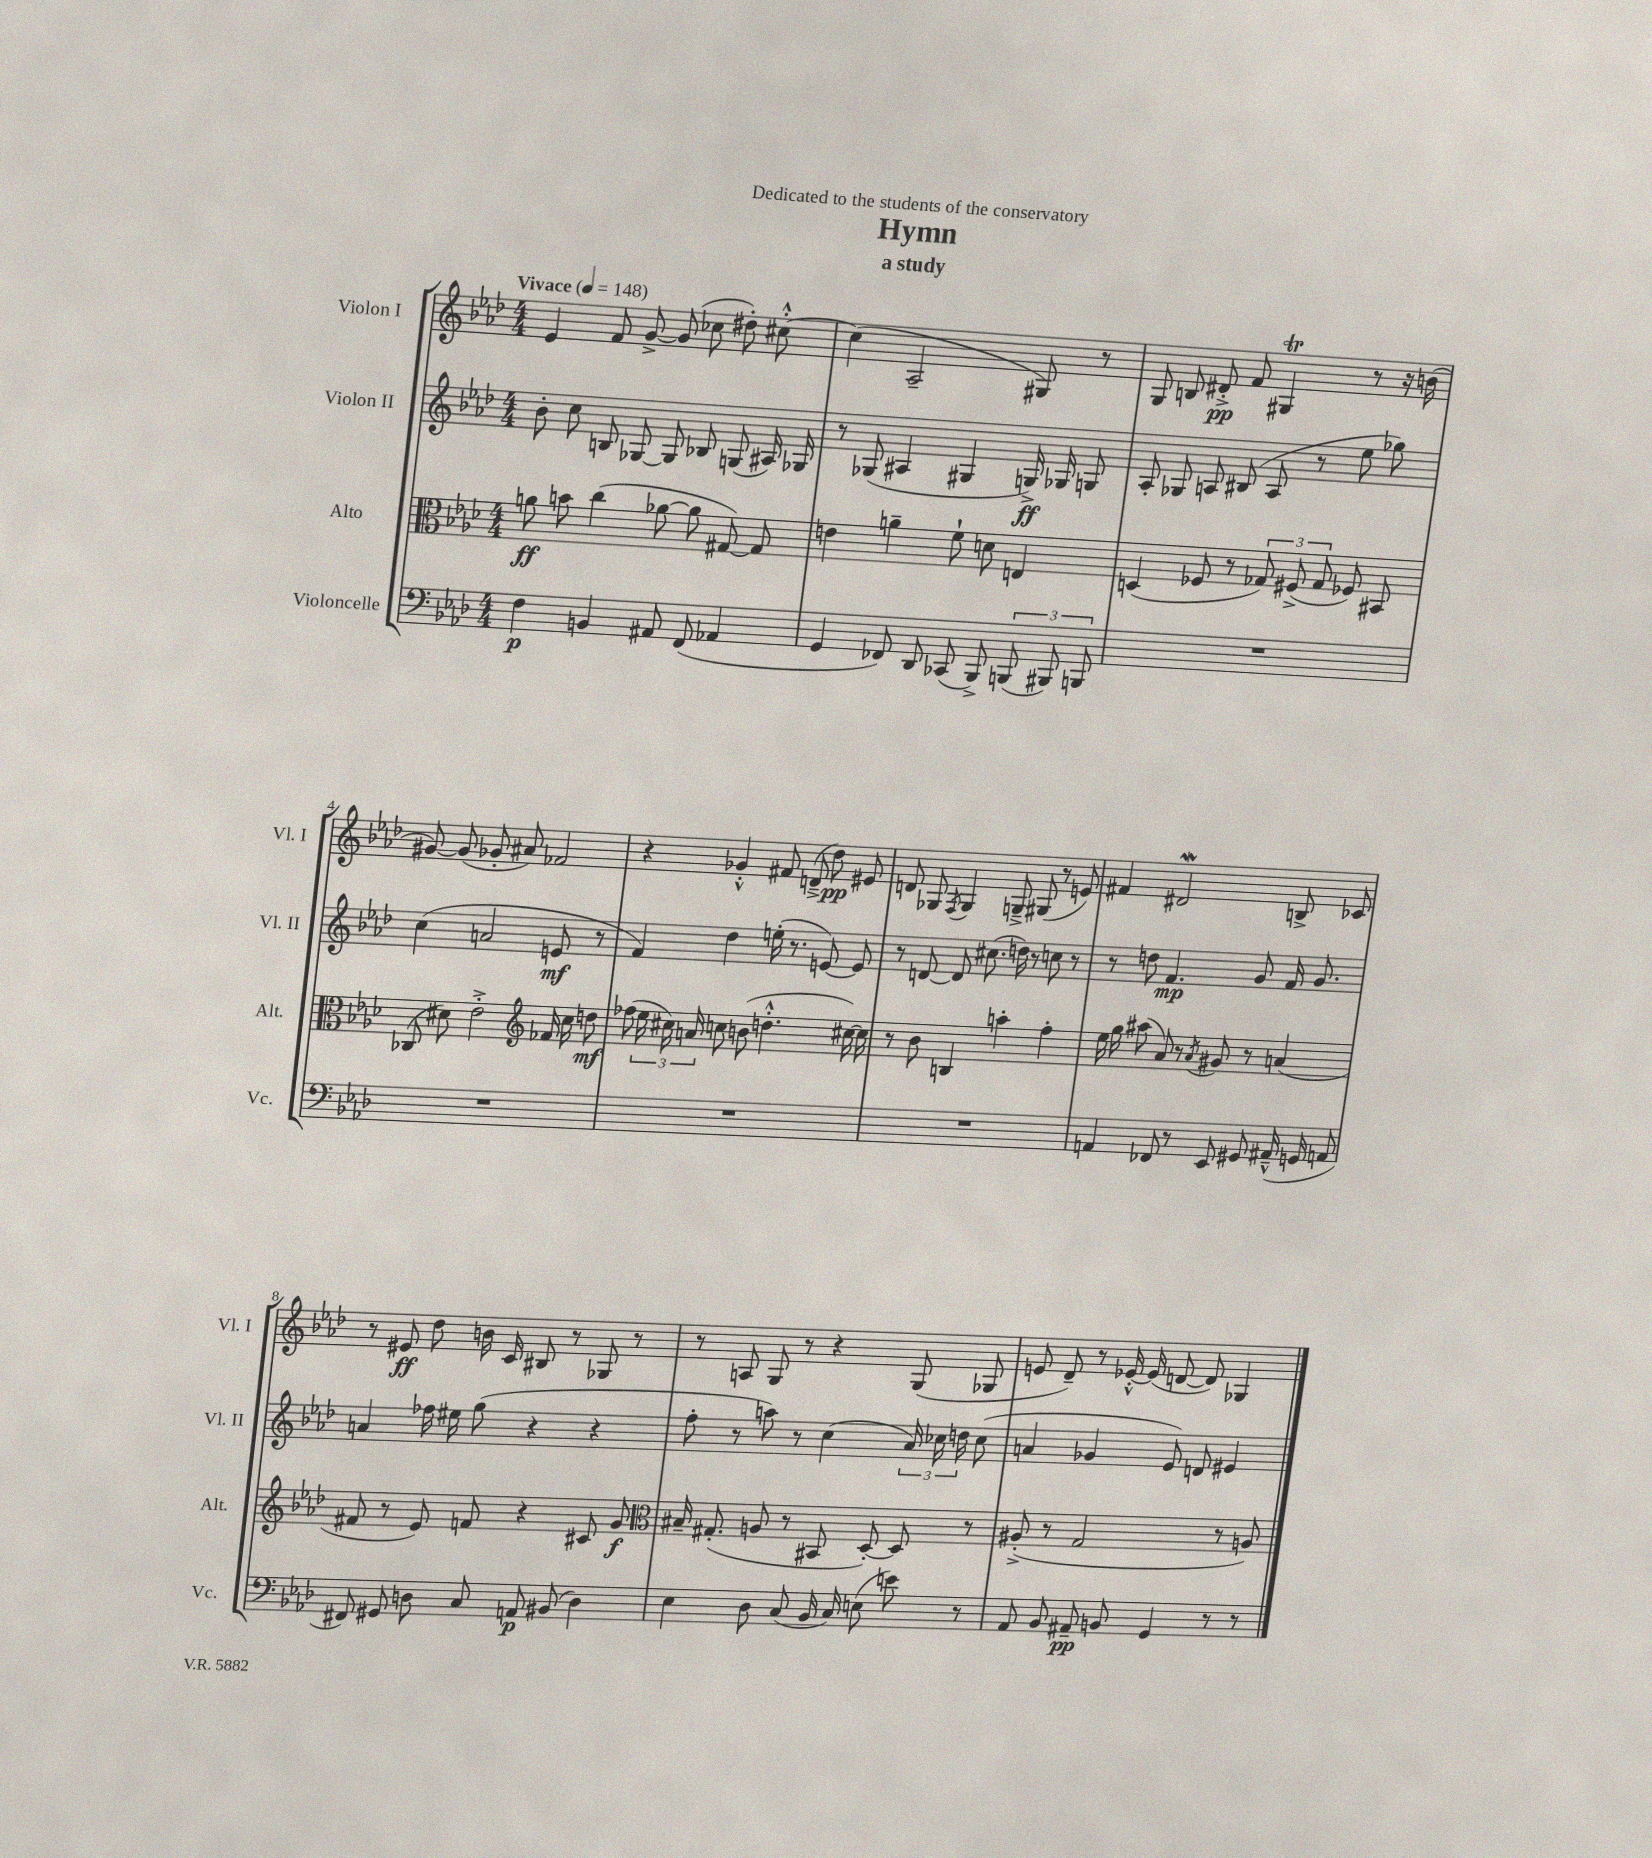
\header { title = "Hymn" subtitle = "a study" dedication = "Dedicated to the students of the conservatory" }
<<
\new StaffGroup <<
\new Staff = "s0" \with { instrumentName = "Violon I" shortInstrumentName = "Vl. I" } {
    \clef treble \key aes \major \numericTimeSignature \time 4/4 \tempo "Vivace" 4 = 148
    \autoBeamOff ees'4 f'8 g'8~-> g'8( ces''8 dis''8-.) cis''8~-.-^ |
    cis''4( aes2-- gis8) r8 |
    g8 b8 dis'8-.->\pp f'8 gis4\trill r8 r16 b'16( |
    gis'8~) gis'8( ges'8-. ais'8) fes'2 |
    r4 ges'4-.-^ fis'8 d'8--->( des''8\pp) eis'8 |
    d'8 ges8 \acciaccatura { f8 } ges4 g8---> gis8( r8 e'8) |
    fis'4 dis'2\mordent b8-> ces'8 |
    r8 eis'8\ff des''8 b'16 c'16 bis8 r8 ges8 r8 |
    r8 a8 g8 r8 r4 g8( ges8 |
    e'8 des'8--) r8 ees'16~-.-^ ees'16( d'8~ d'8) ges4 \bar "|." |
}
\new Staff = "s1" \with { instrumentName = "Violon II" shortInstrumentName = "Vl. II" } {
    \clef treble \key aes \major \numericTimeSignature \time 4/4
    \autoBeamOff bes'8-. c''8 b8 ges8~ ges8 bes8 g8( ais16) ges16 |
    r8 ges8( ais4 gis4 g16->\ff) ges16 g8 |
    aes8-. ges8 a8 bis8( a8 r8 ees''8 ges''8) |
    c''4( a'2 e'8\mf r8 |
    f'4) des''4 e''16-.( r8. e'8~) e'8 |
    r8 d'8~ d'8 cis''8.( d''16) r8 c''8 r8 |
    r8 d''8 f'4.\mp g'8 f'16 g'8. |
    a'4 fes''16 eis''16 g''8( r4 r4 |
    f''8-. r8 a''8) r8 c''4( \tuplet 3/2 { aes'16) ces''16 d''16 } ces''8( |
    a'4 ges'4 ees'8) d'8 eis'4 \bar "|." |
}
\new Staff = "s2" \with { instrumentName = "Alto" shortInstrumentName = "Alt." } {
    \clef alto \key aes \major \numericTimeSignature \time 4/4
    \autoBeamOff a'8\ff b'8 c''4( aes'8~ aes'8 gis8~) gis8 |
    e'4 a'4-- f'8-! d'8 e4 |
    d4( fes8 r8 \tuplet 3/2 { ges8) fis8->( ges8 } fes8) bis,8 |
    ces8( dis'8) ees'2-.-> \clef treble fes'16 c''16 d''8\mf |
    fes''8( \tuplet 3/2 { ees''16 cis''16) a'16 } c''8 b'8( d''4.-.-^ cis''16~) cis''16 |
    r8 bes'8 b4 a''4-. f''4-. |
    ees''16 g''16 ais''8( aes'8) r8 \acciaccatura { aes'8 } gis'8 r8 a'4( |
    fis'8 r8 ees'8) f'8 r4 cis'8 g'8\f |
    \clef alto bis16-- gis8.-.( a8 r8 bis,8 des8~-.) des8 r8 |
    ais8-.->( r8 g2 r8 a8) \bar "|." |
}
\new Staff = "s3" \with { instrumentName = "Violoncelle" shortInstrumentName = "Vc." } {
    \clef bass \key aes \major \numericTimeSignature \time 4/4
    \autoBeamOff f4\p b,4 ais,8 f,8( aes,4 |
    g,4 fes,8) des,8 ces,8( bes,,8->) \tuplet 3/2 { b,,8( bis,,8) b,,8 } |
    R1 |
    R1 |
    R1 |
    R1 |
    a,4 fes,8 r8 ees,8 gis,8 ais,16---^( g,16 a,8 |
    fis,8) gis,8 d8 c8 a,8\p bis,8( d4) |
    ees4 des8 c8( bes,16 c16) e8( e'8) r8 |
    aes,8 bes,8 ais,8--\pp b,8 g,4 r8 r8 \bar "|." |
}
>>
>>
